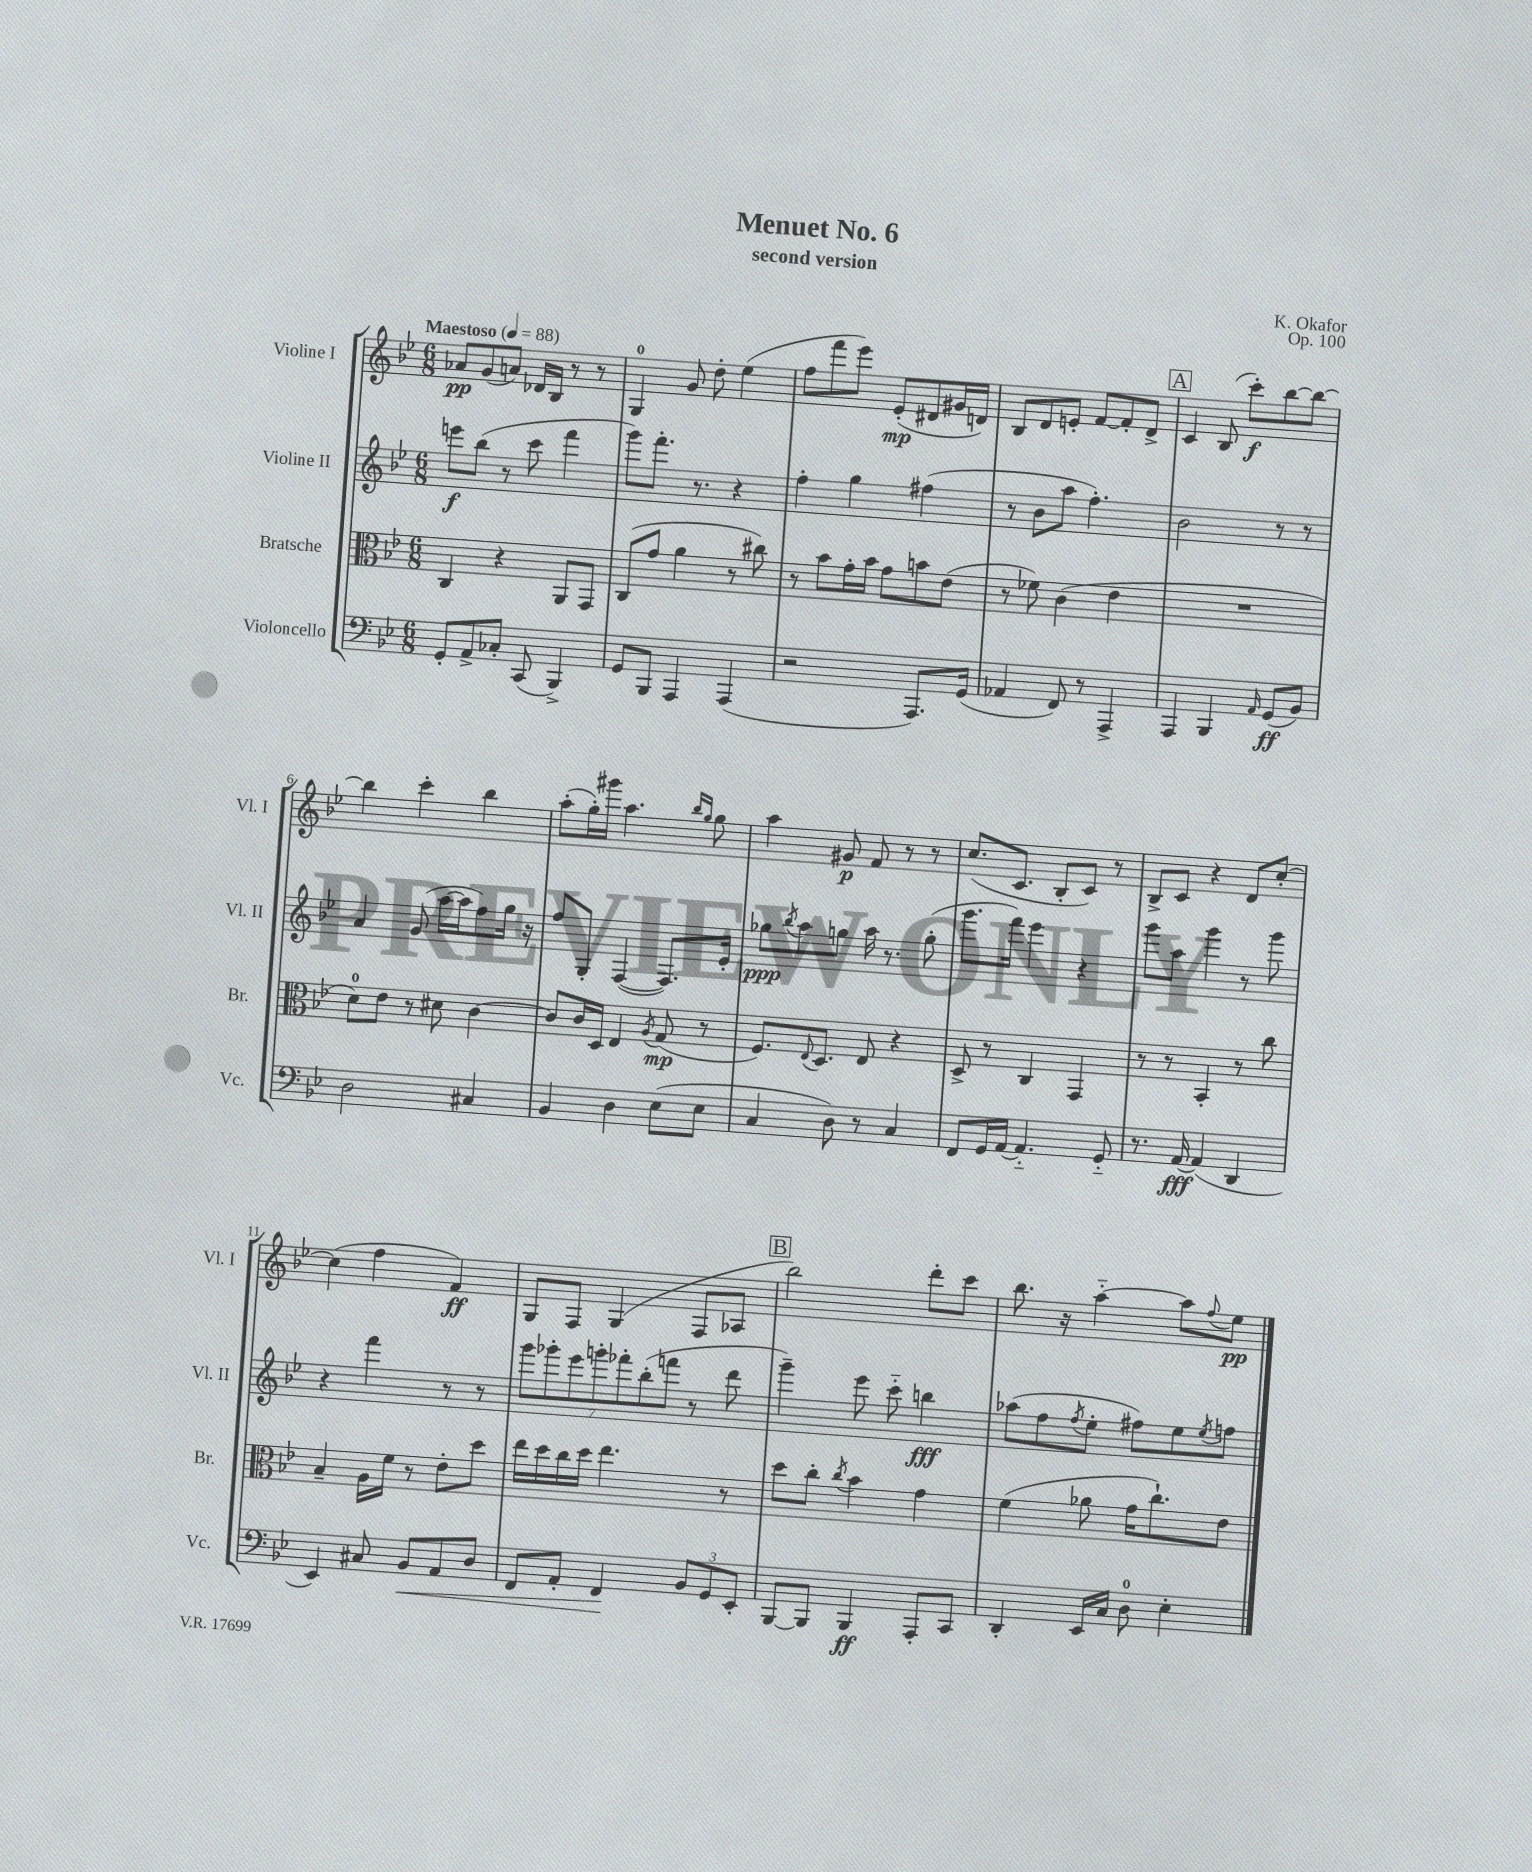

**kern	**kern	**kern	**kern
*staff4	*staff3	*staff2	*staff1
*clefF4	*clefC3	*clefG2	*clefG2
*k[b-e-]	*k[b-e-]	*k[b-e-]	*k[b-e-]
*M6/8	*M6/8	*M6/8	*M6/8
*MM88	*MM88	*MM88	*MM88
8GG'	4C	8eee	8a-
8AA^	.	(8bb-	(8g
8C-'	4r	8r	8a)
(8CC	.	8ccc	16d-
.	.	.	16B-
4BBB-^)	8AA	4fff	8r
.	8GG	.	8r
=	=	=	=
8GG	(8C	8ggg)	4G
8BBB-	8g	8.fff'	.
4AAA	4a	.	8g
.	.	8.r	.
.	.	.	8dd'
(4AAA	8r	4r	(4ee-
.	8cc#)	.	.
=	=	=	=
2r	8r	4ff'	8ff
.	8b-	.	8fff
.	16g'	4gg	8eee-)
.	16b-	.	.
.	8g	.	(8e-'
8.AAA)	8b	(4ff#	8d#
.	(8e-	.	16g#
(16GG	.	.	16d)
=	=	=	=
4AA-	8r	8r	8B-
.	8f-)	8b-	8d
8FF)	(4c	8aa	8e'
8r	.	4.ff')	[8f
4AAA^	4e-	.	8f']
.	.	.	8d^
=	=	=	=
4AAA	2.r	2b-	4c
4BBB-	.	.	(8B-
.	.	.	8ccc')
16qqAA	.	.	.
(8GG	.	8r	[8bb-
8BB-)	.	8r	8bb-_
=	=	=	=
2D	8d)	4a	4bb-]
.	8e-	.	.
.	8r	(8g	4ccc'
.	8d#	[16aa	.
.	.	16aa]	.
4C#	[4c	8ff)	4bb-
.	.	16gg	.
.	.	16r	.
=	=	=	=
4BB-	8c]	8ff	(8aa'
.	16c	8G'	16gg')
.	16D	.	16ggg#
4D	4E-	([4F	4.aa
.	8qA	.	.
(8E-	(8G	8.F])	.
.	.	.	16qqbb-
.	.	.	16qqgg
8E-	8r	.	8gg
.	.	16e-'	.
=	=	=	=
4C	8.F)	8gg-	4aa
.	.	8qbb-	.
.	.	8aa	.
.	8qqE-	.	.
.	8.D	.	.
8D)	.	8gg	8g#
8r	8E-	16aa	8f
.	.	8.r	.
4C	4r	.	8r
.	.	(8gg'	8r
=	=	=	=
8FF	8D^	8.ggg	(8.cc
16GG	8r	.	.
[16AA	.	16fff)	8.c
4.AA'~]	4C	4eee-	.
.	.	.	8B-'
.	4GG	4r	8c)
8GG'~	.	.	8r
=	=	=	=
8.r	8r	8ggg	8B-^
.	8r	8aa	8c
[16AA	.	.	.
(4AA]	4BB-'	4ggg	4r
4DD	8r	8r	8d
.	8cc	8ggg	[8cc'
=	=	=	=
4EE-)	4B-~	4r	(4cc]
8C#	16A	4fff	4ff
.	16f	.	.
8BB-	8r	.	.
8AA	8e-'	8r	4f)
8D	8dd	8r	.
=	=	=	=
8FF	16ee-	14ggg	8G
.	16dd	.	.
.	.	14ggg-'	.
8AA'	16cc	.	8F
.	.	14eee-	.
.	16dd	.	.
.	.	14ggg'	.
4FF	4.ee-	.	(4G
.	.	14fff-'	.
.	.	(14bb-'	.
.	.	14fff	.
12BB-	.	8r	8F
12GG	.	.	.
.	8r	8ddd	8A-
12EE-'	.	.	.
=	=	=	=
[8BBB-	8dd	4ggg~)	2bb-)
8BBB-]	8cc'	.	.
.	8qcc	.	.
4BBB-	4b-	8eee-	.
.	.	8ccc'~	.
8AAA'	4g	4bb	8ddd'
8CC	.	.	8ccc
=	=	=	=
4DD'	(4f	(8aa-	8.bb-
.	.	8ff	.
.	.	.	16r
.	.	8qff	.
16EE-	8a-	8ee-'	[4aa'~
16C	.	.	.
8D	16g	8ff#)	.
.	8.cc`)	.	.
4E-'	.	8ee-	8aa]
.	.	8qee-	8qqff
.	8e-	8ff	8ee-
==	==	==	==
*-	*-	*-	*-
